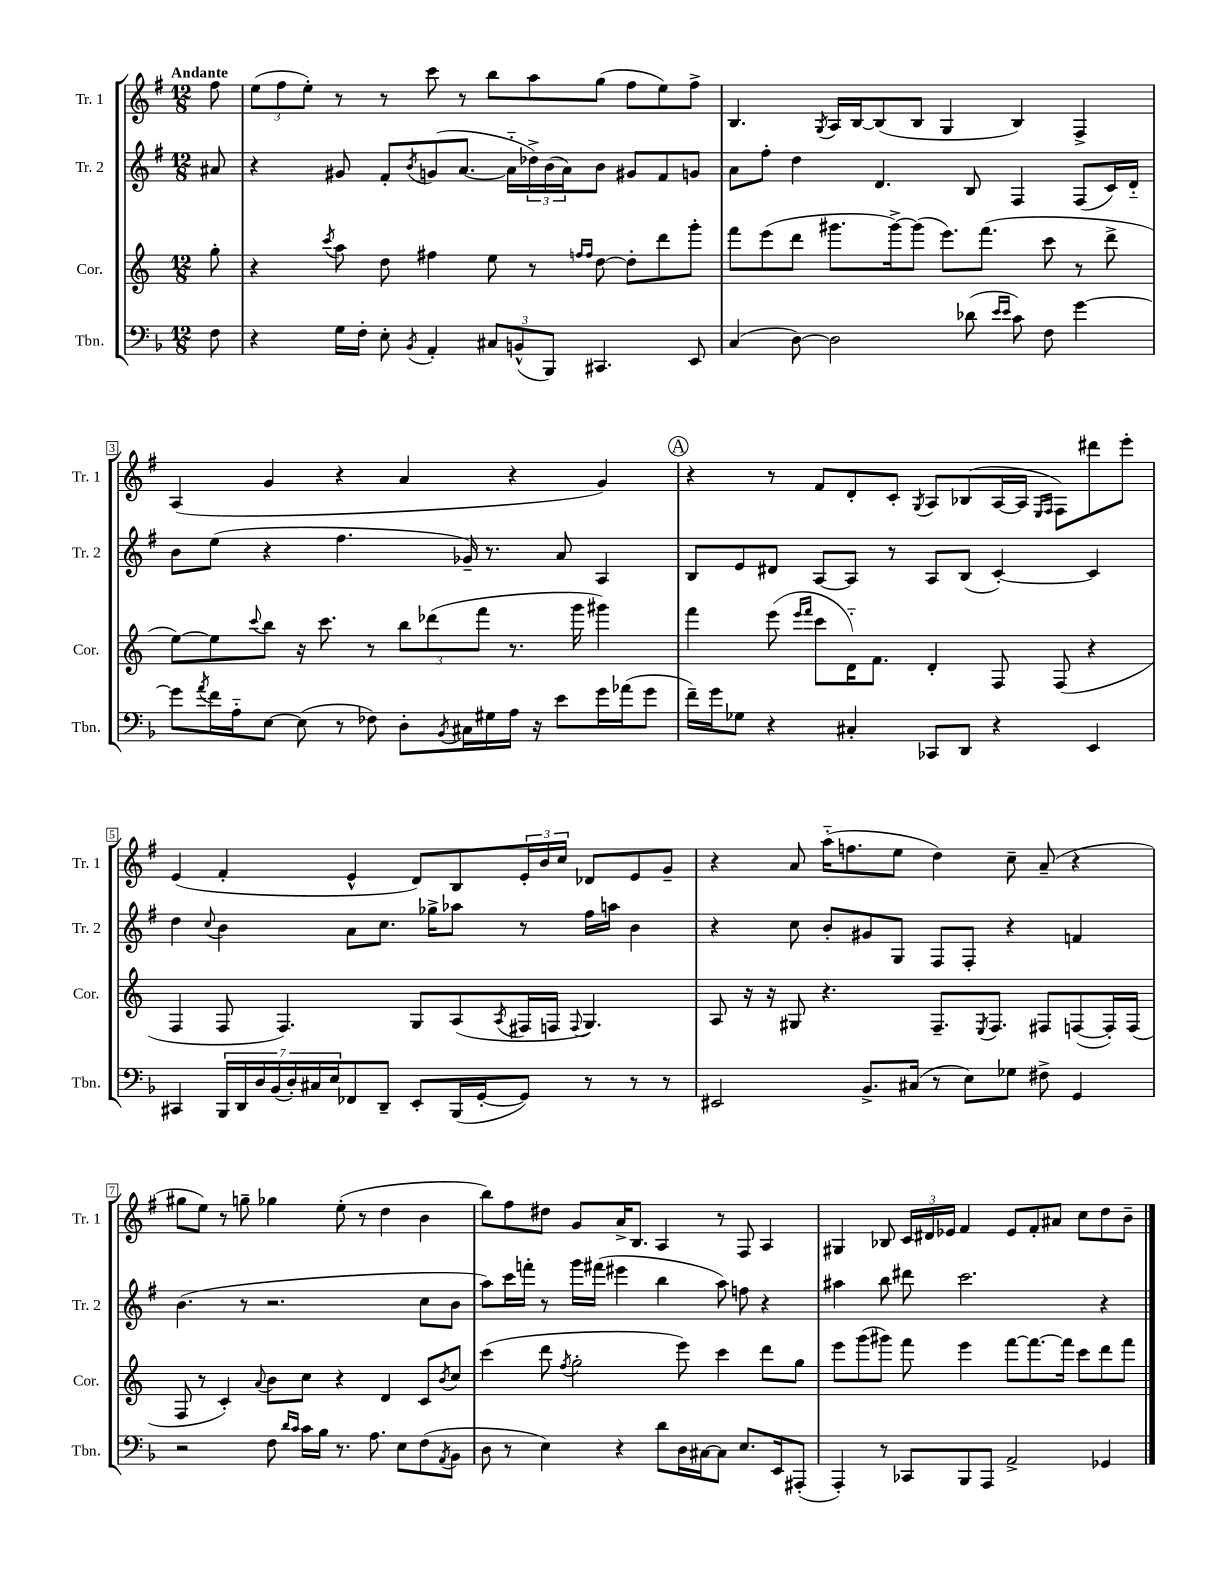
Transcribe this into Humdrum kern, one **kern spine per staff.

**kern	**kern	**kern	**kern
*part4	*part3	*part2	*part1
*staff4	*staff3	*staff2	*staff1
*I"Tbn.	*I"Cor.	*I"Tr. 2	*I"Tr. 1
*I'Tbn.	*I'Cor.	*I'Tr. 2	*I'Tr. 1
*clefF4	*clefG2	*clefG2	*clefG2
*k[b-]	*k[]	*k[f#]	*k[f#]
*M12/8	*M12/8	*M12/8	*M12/8
=	=	=	=
!	!	!	!LO:TX:a:B:t=Andante
8F\	8gg'\	8a#X/	8ff#\
=1	=1	=1	=1
4r	4r	4r	(12ee\L
.	.	.	12ff#\
.	.	.	12ee'\J)
.	8qccc/	.	.
16G\LL	8aa\	8g#X/	8r
16F'\JJ	.	.	.
8E'\	8dd\	8f#'/L	8r
8qBB-/	.	8qb/	.
4AA'/	4ff#X\	(8gn/	8ccc\
.	.	[8.a/J	8r
12C#X/L	8ee\	.	8bb\L
.	.	16a\LL]	.
(12BBn^^/	.	.	.
.	8r	24dd-X^\)	8aa\
12BBB-/J)	.	(24b\	.
.	.	24a\J)	.
.	16qqffn/LL	.	.
.	16qqff/JJ	.	.
4.CC#X/	[8dd\	8b\J	(8gg\J
.	8dd'\L]	8g#X/L	8ff#\L
.	8ddd\	8f#/	8ee\)
8EE/	8ggg'\J	8gn/J	8ff#^\J
=2	=2	=2	=2
(4C/	8fff\L	8a\L	4.B/
.	(8eee\	8ff#'\J	.
[8D\)	8ddd\J	4dd\	.
.	.	.	8qG/
2D\]	8.ggg#X\L	.	16A/LL
.	.	.	[16B/J
.	.	4.d/	(8B/]
.	[16ggg#^\k)	.	.
.	(8ggg#\J]	.	8B/J
.	8.eee\L)	.	4G/
(8d-X\	.	8B/	.
.	(8.fff\J	.	.
16qqe/LL	.	.	.
16qqe/JJ	.	.	.
8c\)	.	4F#/	4B/)
8F\	8ccc\	.	.
[4g\	8r	(8F#/L	4F#^/
.	8ddd^\	16c/L)	.
.	.	16d/JJ	.
!!LO:LB:g=z
=3	=3	=3	=3
8g\L]	[8ee\L)	8b\L	(4A/
8qa/	.	.	.
16f\L	8ee\]	(8ee\J	.
16A\J	.	.	.
.	8qqccc/	.	.
[8E\J	8bb\J	4r	4g/
(8E\]	16r	.	.
.	8.ccc\	.	.
8r	.	4.ff#\	4r
8F-X\)	8r	.	.
8D'\L	12bb\L	.	4a/
.	(12ddd-X\	.	.
8qBB-/	.	.	.
16C#X\L	.	16g-X~/)	.
.	12fff\J	.	.
16G#X\	.	8.r	.
16A\JJ	8.r	.	4r
16r	.	.	.
8e\L	.	8a/	.
.	16ggg\	.	.
16g\L	4ggg#X\)	4A/	4g/)
(16a-X\J	.	.	.
8g\J	.	.	.
!!LO:REH:place=s1:t=A
=4	=4	=4	=4
16f~\LL)	4fff\	8B/L	4r
16g\J	.	.	.
8G-X\J	.	8e/	.
4r	(8eee\	8d#X/J	8r
.	16qqeee/LL	.	.
.	16qqfff/JJ	.	.
.	8ccc\L	[8A/L	8f#/L
4C#X'/	16d\K)	8A/J]	8d'/
.	8.f\J	.	.
.	.	8r	8c'/J
.	.	.	8qG/
8CC-X/L	4d'/	8A/L	8A/L
8DD/J	.	(8B/J	(8B-X/
4r	8F/	[4c'/)	[16A/L
.	.	.	16A/JJ]
.	.	.	16qqE/LL
.	.	.	16qqF#/JJ
.	(8F/	.	8F#\L)
4EE/	4r	4c/]	8ddd#X\
.	.	.	8eee'\J
!!LO:LB:g=z
=5	=5	=5	=5
4CC#X/	4F/	4dd\	(4e/
.	.	8qqcc/	.
28BBB-/LL	8F/	4b\	4f#'/
28DD/	.	.	.
28D/	.	.	.
(28BB-/	.	.	.
.	4.F/)	.	.
28D'/)	.	.	.
28C#X/	.	.	.
28E/J	.	.	.
8FF-X/	.	8a\L	4e^^/
8DD~/J	.	8.cc\J	.
8EE'/L	8G/L	.	8d/L)
.	.	16gg-X^\KL	.
(16BBB-/L	(8A/	8aa-X\J	8B/
[16GG'/J	.	.	.
.	8qA/	.	.
8GG/J])	16F#X/L	8r	24e'/L
.	.	.	24b/
.	16Fn/JJ	.	.
.	.	.	24cc/JJ
.	8qqF/	.	.
8r	4.G/)	16ff#\LL	8d-X/L
.	.	16aan\JJ	.
8r	.	4b\	8e/
8r	.	.	8g~/J
=6	=6	=6	=6
2EE#X/	8A/	4r	4r
.	16r	.	.
.	16r	.	.
.	8G#X/	8cc\	8a/
.	4.r	8b'/L	(16aa\KL
.	.	.	8.ffn\
8.BB-^/L	.	8g#X/	.
.	.	8G/J	8ee\J
(16C#X/Jk	.	.	.
8r	8.F~/L	8F#/L	4dd\)
8E\L)	.	8F#'/J	.
.	8qE/	.	.
.	8.F/J	.	.
8G-X\J	.	4r	8cc~\
8F#X^\	8F#X/L	.	(8a~/
4GG/	([8Fn/	4fn/	4r
.	16F'/L])	.	.
.	(16F/JJ	.	.
!!LO:LB:g=z
=7	=7	=7	=7
2r	8F/	(4.b\	8gg#X\L
.	8r	.	8ee\J)
.	4c'/)	.	8r
.	.	8r	8ggn~\
.	8qqa/	.	.
8F\	8b\L	2.r	4gg-X\
16qqd/LL	.	.	.
16qqc/JJ	.	.	.
16c\LL	8cc\J	.	.
16B-\JJ	.	.	.
8.r	4r	.	(8ee'\
.	.	.	8r
8.A\	.	.	.
.	4d/	.	4dd\
8E\L	.	.	.
(8F\	8c/L	8cc\L	4b\
8qAA/	8qb/	.	.
8BB-\J	8cc/J	8b\J	.
=8	=8	=8	=8
8D\	(4ccc\	8aa\L)	8bb\L)
8r	.	16ccc\L	8ff#\
.	.	16fffn'\JJ	.
4E\)	8ddd\	8r	8dd#X\J
.	8qff/	.	.
.	2gg'\	16ggg\LL	8g/L
.	.	(16fff#X\JJ	.
4r	.	4eee#X\	16a^/K
.	.	.	8.B/J
8d\L	.	4bb\	4A/
16D\L	8eee\)	.	.
[16C#X\J	.	.	.
8C#\J]	4ccc\	8aa\)	8r
8.E/L	.	8ffn\	8F#/
.	8ddd\L	4r	4A/
16EE/k	.	.	.
(8AAA#X'/J	8gg\J	.	.
=9	=9	=9	=9
4AAA'/)	8eee\L	4aa#X\	4G#X/
.	(8ggg\	.	.
8r	8ggg#X\J)	8bb\	8B-X/
8CC-X/L	8fff\	8ddd#X\	24c/LL
.	.	.	24d#X/
.	.	.	24e-X/JJ
8BBB-/	4eee\	2.ccc\	4f#/
8AAA/J	.	.	.
2AA^/	[8fff\L	.	8e-/L
.	8.fff\_	.	8f#'/
.	.	.	8a#X/J
.	16fff\Jk]	.	.
.	8ccc\L	.	8cc\L
4GG-X/	8ddd\	4r	8dd\
.	8fff\J	.	8b~\J
==	==	==	==
*-	*-	*-	*-
